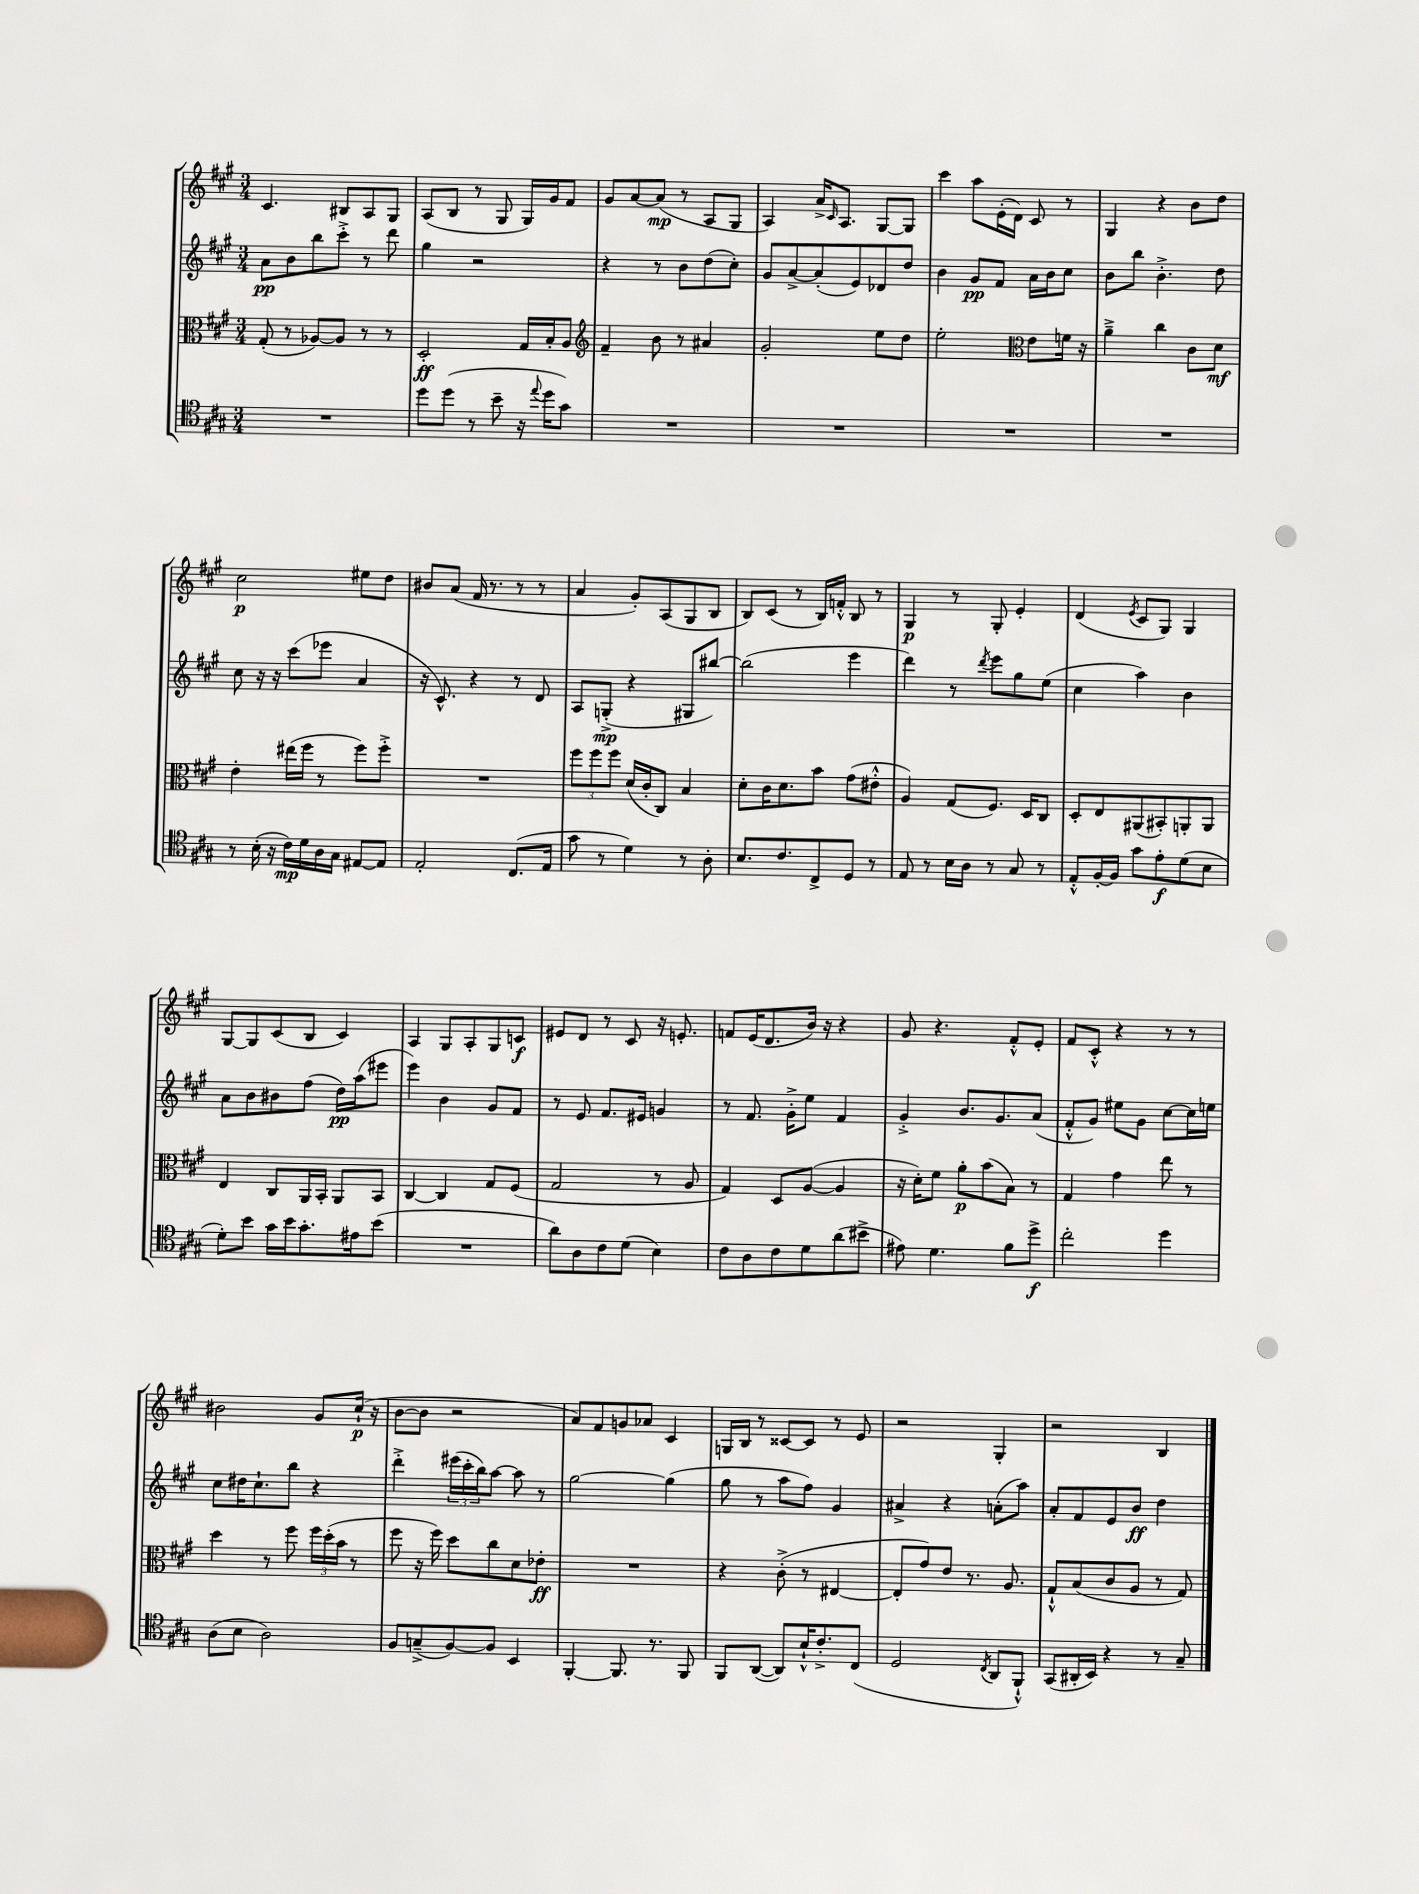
<<
\new StaffGroup <<
\new Staff = "s0" {
    \clef treble \key a \major \numericTimeSignature \time 3/4
    cis'4. bis8 a8 gis8 |
    a8( b8 r8 gis8 gis16) gis'16 fis'8 |
    gis'8 a'8~ a'8\mp( r8 a8 gis8 |
    a4) a'16-> \grace { cis'16 } a8. gis8~ gis8 |
    cis'''4 a''8 e'16-.( d'16) cis'8 r8 |
    gis4 r4 b'8 d''8 |
    cis''2\p eis''8 d''8 |
    bis'8 a'8( fis'16 r8. r8 r8 |
    a'4 gis'8-.) a8( gis8 b8 |
    b8) cis'8( r8 b16) f'16-.-^ b8 r8 |
    gis4\p r8 gis8-. e'4-. |
    d'4( \acciaccatura { e'8 } cis'8 gis8) gis4 |
    gis8~ gis8 cis'8( b8 cis'4) |
    a4 gis8 a8-. gis8 c'8\f |
    eis'8 d'8 r8 cis'8 r16 e'8.-. |
    f'8 e'16( d'8. b'16) r16 r4 |
    gis'8 r4. fis'8-.-^ e'8-. |
    fis'8 cis'8-.-^ r4 r8 r8 |
    bis'2 gis'8 cis''16-!\p( r16 |
    b'8~ b'8 r2 |
    a'8) fis'8 g'8 aes'8 cis'4 |
    g16 b16 r8 cisis'8~ cisis'8 r8 e'8 |
    r2 gis4-. |
    r2 b4 \bar "|." |
}
\new Staff = "s1" {
    \clef treble \key a \major \numericTimeSignature \time 3/4
    a'8\pp b'8 b''8 cis'''8-.-> r8 d'''8 |
    gis''4 r2 |
    r4 r8 b'8 d''8( cis''8-.) |
    gis'8 a'8~-> a'8-.( e'8) des'8 d''8 |
    b'4 gis'8\pp fis'8 a'16 b'16 cis''8 |
    b'8 b''8 b'4.-.-> d''8 |
    cis''8 r16 r16 cis'''8( ees'''8 a'4 |
    r16 cis'8.-^) r4 r8 d'8 |
    a8 g8-.->\mp( r4 gis8 bis''8~) |
    bis''2( e'''4 |
    d'''4) r8 \acciaccatura { d'''8 } e'''8 gis''8 e''8( |
    cis''4 a''4) b'4 |
    a'8 b'8 bis'8 fis''8( d''16\pp) a''16( eis'''8 |
    e'''4) b'4 gis'8 fis'8 |
    r8 e'8 fis'8. eis'16 g'4 |
    r8 fis'8. gis'16-.-> e''8 fis'4 |
    gis'4-.-> b'8. gis'8. a'8( |
    fis'8-.-^ gis'8) eis''8 gis'8 cis''8~ cis''16 e''16 |
    cis''8 dis''16 cis''8.-! b''8 r4 |
    d'''4-.-> \tuplet 3/2 { eis'''16( cis'''16-. b''16) } a''8~ a''8 r8 |
    gis''2~ gis''4( |
    gis''8 r8 a''8 fis''8) gis'4 |
    ais'4-> r4 a'8-.( a''8) |
    a'8-. fis'8 e'8 b'8\ff d''4 \bar "|." |
}
\new Staff = "s2" {
    \clef alto \key a \major \numericTimeSignature \time 3/4
    gis8-.( r8 aes8~) aes8 r8 r8 |
    d2-.\ff gis16 b16-. a8 |
    \clef treble fis'4-- b'8 r8 ais'4 |
    gis'2-. e''8 d''8 |
    e''2-. \clef alto e'8 f'16 r16 |
    a'4---> cis''4 cis'8 d'8\mf |
    e'4-. eis''16( fis''16 r8 fis''8) fis''8-.-> |
    R2. |
    \tuplet 3/2 { fis''8 fis''8 fis''8 } d'16( cis'16-. cis8) b4 |
    d'8-. cis'16 d'8. b'8 gis'8( eis'8-.-^ |
    a4) gis8( fis8.) d16 cis8 |
    d8-. e8 ais,8( bis,8-.) a,8-. a,8 |
    e4 cis8 a,16 b,16-. a,8 b,8 |
    cis4~ cis4 gis8 fis8( |
    gis2 r8 a8 |
    gis4) d8 a8~( a4 |
    r16 d'16-.) fis'8 a'8-.\p b'8( b8) r8 |
    gis4 gis'4 e''8 r8 |
    d''4 r8 fis''8 \tuplet 3/2 { fis''16 d''16-.( b'16 } r8 |
    fis''8 r16 fis''16) d''8 cis''8 d'8 ees'8-.\ff |
    R2. |
    r4 cis'8-.->( r8 eis4~ |
    eis8-. gis'8) e'8 r8. a8. |
    gis8-!-^ b8( cis'8 a8 r8 gis8) \bar "|." |
}
\new Staff = "s3" {
    \clef tenor \key a \major \numericTimeSignature \time 3/4
    R2. |
    d''8 d''8( r8 b'8-- r16 \appoggiatura { e''8 } d''16 gis'8) |
    R2. |
    R2. |
    R2. |
    R2. |
    r8 b16-.( r16 cis'16\mp) d'16 a16 gis16 eis8~ eis8 |
    e2-. cis8.( e16 |
    gis'8 r8 d'4) r8 a8-. |
    b8. cis'8. cis8-> d8 r8 |
    e8 r8 b16 a16 r8 gis8 r8 |
    e8-.-^ fis16~-. fis16 gis'8 e'8-.\f d'8( b8 |
    d'8-.) b'8 gis'16 b'16 gis'8.-. eis'16 b'8( |
    R2. |
    a'8) a8 cis'8 d'8( b4) |
    cis'8 a8 cis'8 d'8 a'8( bis'8-> |
    eis'8) d'4. fis'8 d''8->\f |
    cis''2-. d''4 |
    a8( b8 a2) |
    fis8 g8--->( fis8~) fis8 b,4 |
    fis,4~-. fis,8. r8. fis,8 |
    fis,8 a,8~( a,8) b16-!-^ cis'8.-.-> cis8( |
    d2 \acciaccatura { cis8 } a,8 fis,8-!-^) |
    gis,8( ais,16-. b,16) r4 r8 gis8-- \bar "|." |
}
>>
>>
\layout { \context { \Score \remove "Bar_number_engraver" } }
